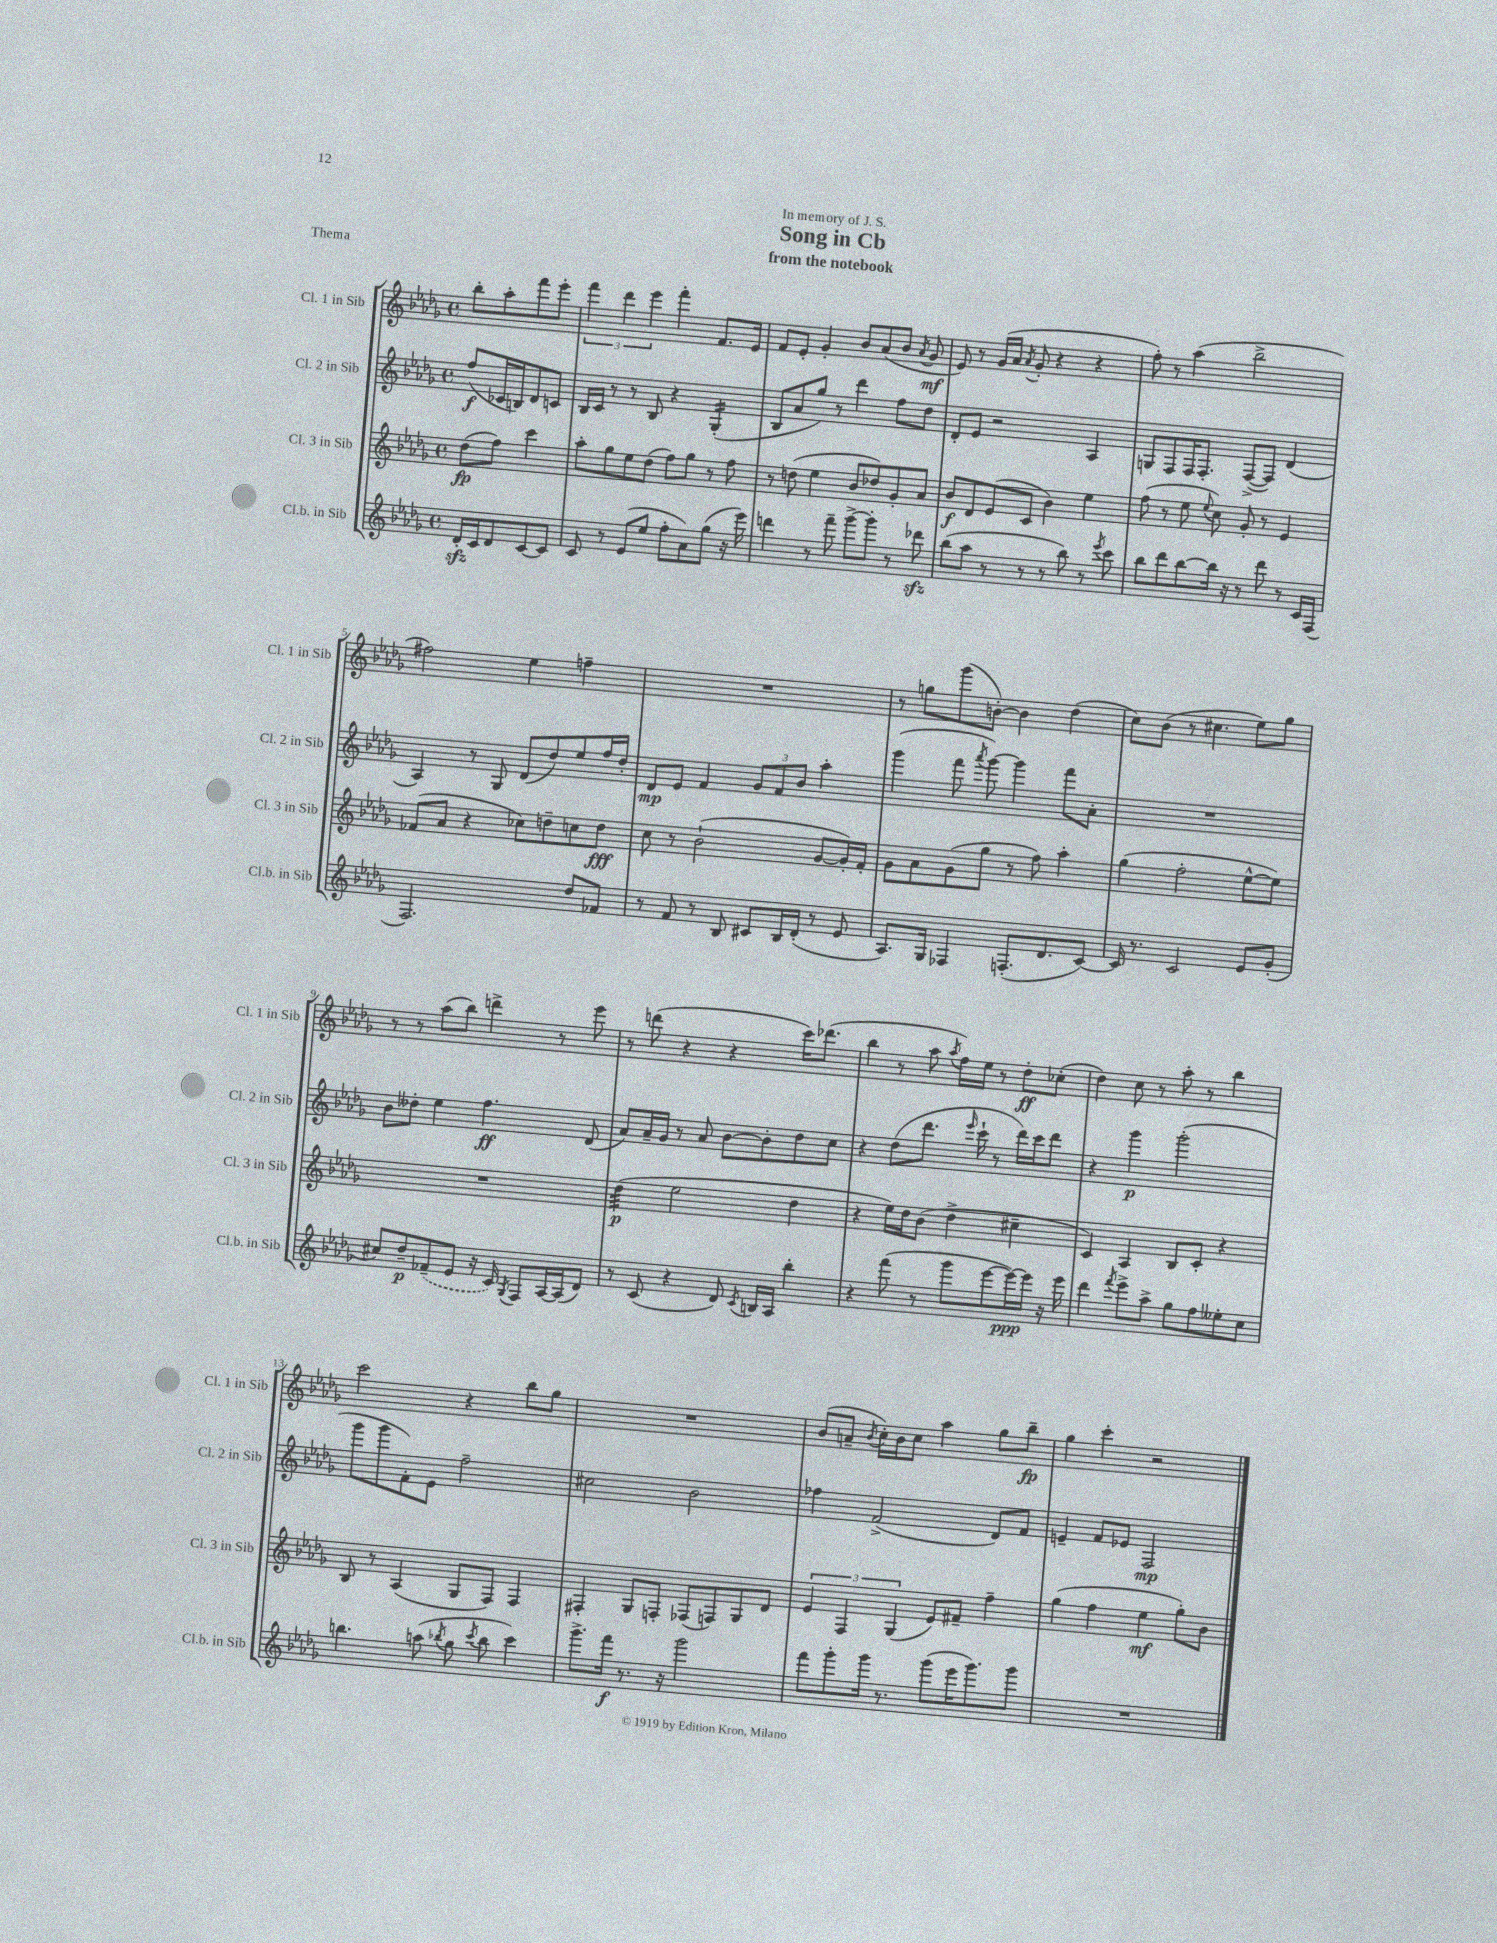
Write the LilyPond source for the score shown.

\header { title = "Song in Cb" subtitle = "from the notebook" dedication = "In memory of J. S." piece = "Thema" }
<<
\new StaffGroup <<
\new Staff = "s0" \with { instrumentName = "Cl. 1 in Sib" shortInstrumentName = "Cl. 1 in Sib" } {
    \clef treble \key des \major \defaultTimeSignature \time 4/4 \partial 2
    \autoBeamOff bes''8[-. aes''8-. f'''8 ees'''8]-. |
    \tuplet 3/2 { f'''4 des'''4 ees'''4 } f'''4-. f'8.[ ees'16] |
    f'8[ ees'8]-. ges'4-. bes'8[ aes'8( bes'8] \acciaccatura { aes'8 } ges'8\mf |
    ees'8) r8 ges'16[( aes'16] \acciaccatura { aes'8 } ges'8-. r4 r4 |
    f''8-.) r8 aes''4( bes''2-> |
    fis''2) ees''4 f''4-- |
    R1 |
    r8 g''8[ ges'''8( b'8]~-.) b'4 des''4( |
    c''8[) bes'8]( r8 cis''4. ees''8[) ges''8] |
    r8 r8 aes''8[( bes''8]) d'''4-> r8 ees'''8 |
    r8 d'''8( r4 r4 c'''16[) des'''8.]( |
    bes''4 r8 aes''8 \acciaccatura { aes''8 } f''16[) ees''16] r8 des''8[-.\ff ces''8]-.( |
    des''4) c''8 r8 aes''8-. r8 bes''4 |
    c'''2 r4 bes''8[ ges''8] |
    R1 |
    bes'8[( a'8]-- \acciaccatura { bes'8 } c''16[-.) bes'16 c''8] aes''4 ges''8[ bes''8]--\fp |
    ges''4 c'''4-. r2 \bar "|." |
}
\new Staff = "s1" \with { instrumentName = "Cl. 2 in Sib" shortInstrumentName = "Cl. 2 in Sib" } {
    \clef treble \key des \major \defaultTimeSignature \time 4/4 \partial 2
    \autoBeamOff f''8[\f( ces'16 b16) des'8 c'8] |
    bes16[ c'16] r8 r8 bes8 r4 ges4:16-.( |
    bes8[ aes'8 ges''8]) r8 des'''4 f''8[ des''8] |
    des'8[-. ees'8] r2 aes4 |
    g8[ f8 f16 f8.]-. f8[~->( f8]) des'4( |
    aes4) r8 ges8 des'8[( des''8) ees''8 f''16 des''16]-. |
    des'8[\mp ees'8] f'4 \tuplet 3/2 { ges'8[ f'8 bes'8] } aes''4-. |
    ges'''4( f'''8 \acciaccatura { aes'''8 } ges'''8~) ges'''4 f'''8[ aes'8]-. |
    R1 |
    bes'8[ deses''8]-. ees''4 f''4.\ff des'8( |
    aes'8[) aes'16-- ges'16] r8 aes'8 bes'8[~ bes'8-. des''8 c''8] |
    r4 des''8[( des'''8.] \grace { ees'''16 } c'''16-! r8 des'''16[) c'''16 des'''8] |
    r4 ges'''4\p ges'''2-.( |
    ges'''8[ ges'''8 f'8-.) ees'8] f''2-- |
    cis''2 bes'2 |
    fes''4 f'2->( des'8[) f'8] |
    e'4-- f'8[ ees'8] f2\mp \bar "|." |
}
\new Staff = "s2" \with { instrumentName = "Cl. 3 in Sib" shortInstrumentName = "Cl. 3 in Sib" } {
    \clef treble \key des \major \defaultTimeSignature \time 4/4 \partial 2
    \autoBeamOff des''8[\fp( f''8]) c'''4 |
    aes''8[-. ges''8 ees''8 des''8]( f''8[) ges''8] r8 f''8 |
    r8 d''8( ees''4 bes'8[ des''8) ges'8-. aes'8] |
    bes'8[\f des'8 ees'8( c'8] bes'4) ees''4 |
    f''8( r8 ees''8 \appoggiatura { ees''8 } c''8) ges'8-. r8 ees'4 |
    fes'8[( aes'8] r4 ces''8[) d''8-- c''8 d''8]\fff |
    c''8 r8 bes'2-!( ges'8[~ ges'16-.) f'16]-. |
    ges'8[ aes'8 ges'8( ges''8] r8 f''8) aes''4-. |
    ges''4( f''2-. ees''8[~-^ ees''8]) |
    R1 |
    des''4:32\p( ees''2 des''4 |
    r4 ees''16[) des''16 bes'8]( des''4-> cis''4-- |
    c'4) aes4 bes8[ c'8]-. r4 |
    bes8 r8 aes4( ges8[ f8]) f4 |
    fis4-. ges8[ f8]-. fes8[( f8) ges8 des'8] |
    \tuplet 3/2 { ees'4 f4 ges4( } ees'8[) fis'8]-- f''4-- |
    ges''4( f''4 ees''4\mf ges''8[-.) bes'8] \bar "|." |
}
\new Staff = "s3" \with { instrumentName = "Cl.b. in Sib" shortInstrumentName = "Cl.b. in Sib" } {
    \clef treble \key des \major \defaultTimeSignature \time 4/4 \partial 2
    \autoBeamOff des'16[-.\sfz c'16 des'8 c'8~ c'8] |
    c'8 r8 ees'8[( ees''8] f''8[-. aes'8) ges''8]( r16 ees'''16) |
    d'''4 r8 f'''8-- ges'''8[~-> ges'''8]-. r8 des'''8\sfz |
    bes''8[( aes''8] r8 r8 r8 bes''8) r8 \acciaccatura { ees'''8 } c'''8 |
    bes''8[ des'''8 bes''8~ bes''16] r16 r8 des'''8 r8 c'16[ f16]( |
    f2.) des''8[ fes'8] |
    r8 f'8 r8 bes8 cis'8[ bes16 des'16]-.( r8 ees'8 |
    aes8.[) ges16] fes4 f8.[-.( des'8. c'8]~) |
    c'16 r8. c'2 ees'8[ ges'8]-.( |
    cis''8[) des''8--\p \once \slurDashed fes'8--( ees'8] r16 c'16) \acciaccatura { ges8 } f8[ aes16~ aes16( des'8]) |
    r8 c'8( r4 des'8) \acciaccatura { c'8 } b16[ aes16] bes''4-. |
    r4 f'''8( r8 ges'''8[ ees'''8~ ees'''16~\ppp) ees'''16] r16 ees'''16 |
    des'''4 \acciaccatura { f'''8 } ees'''8[-> aes''8]-> ges''8[ f''8 eeses''8-. c''8] |
    b''4. a''8( \acciaccatura { bes''8 } ges''8 \acciaccatura { c'''8 } bes''8 c'''4) |
    ges'''8.[-> f'''16]\f r8. r16 ges'''2 |
    f'''8[ ges'''8-. ges'''16] r8. ges'''8[( ees'''16 ges'''8.) ges'''8] |
    R1 \bar "|." |
}
>>
>>
